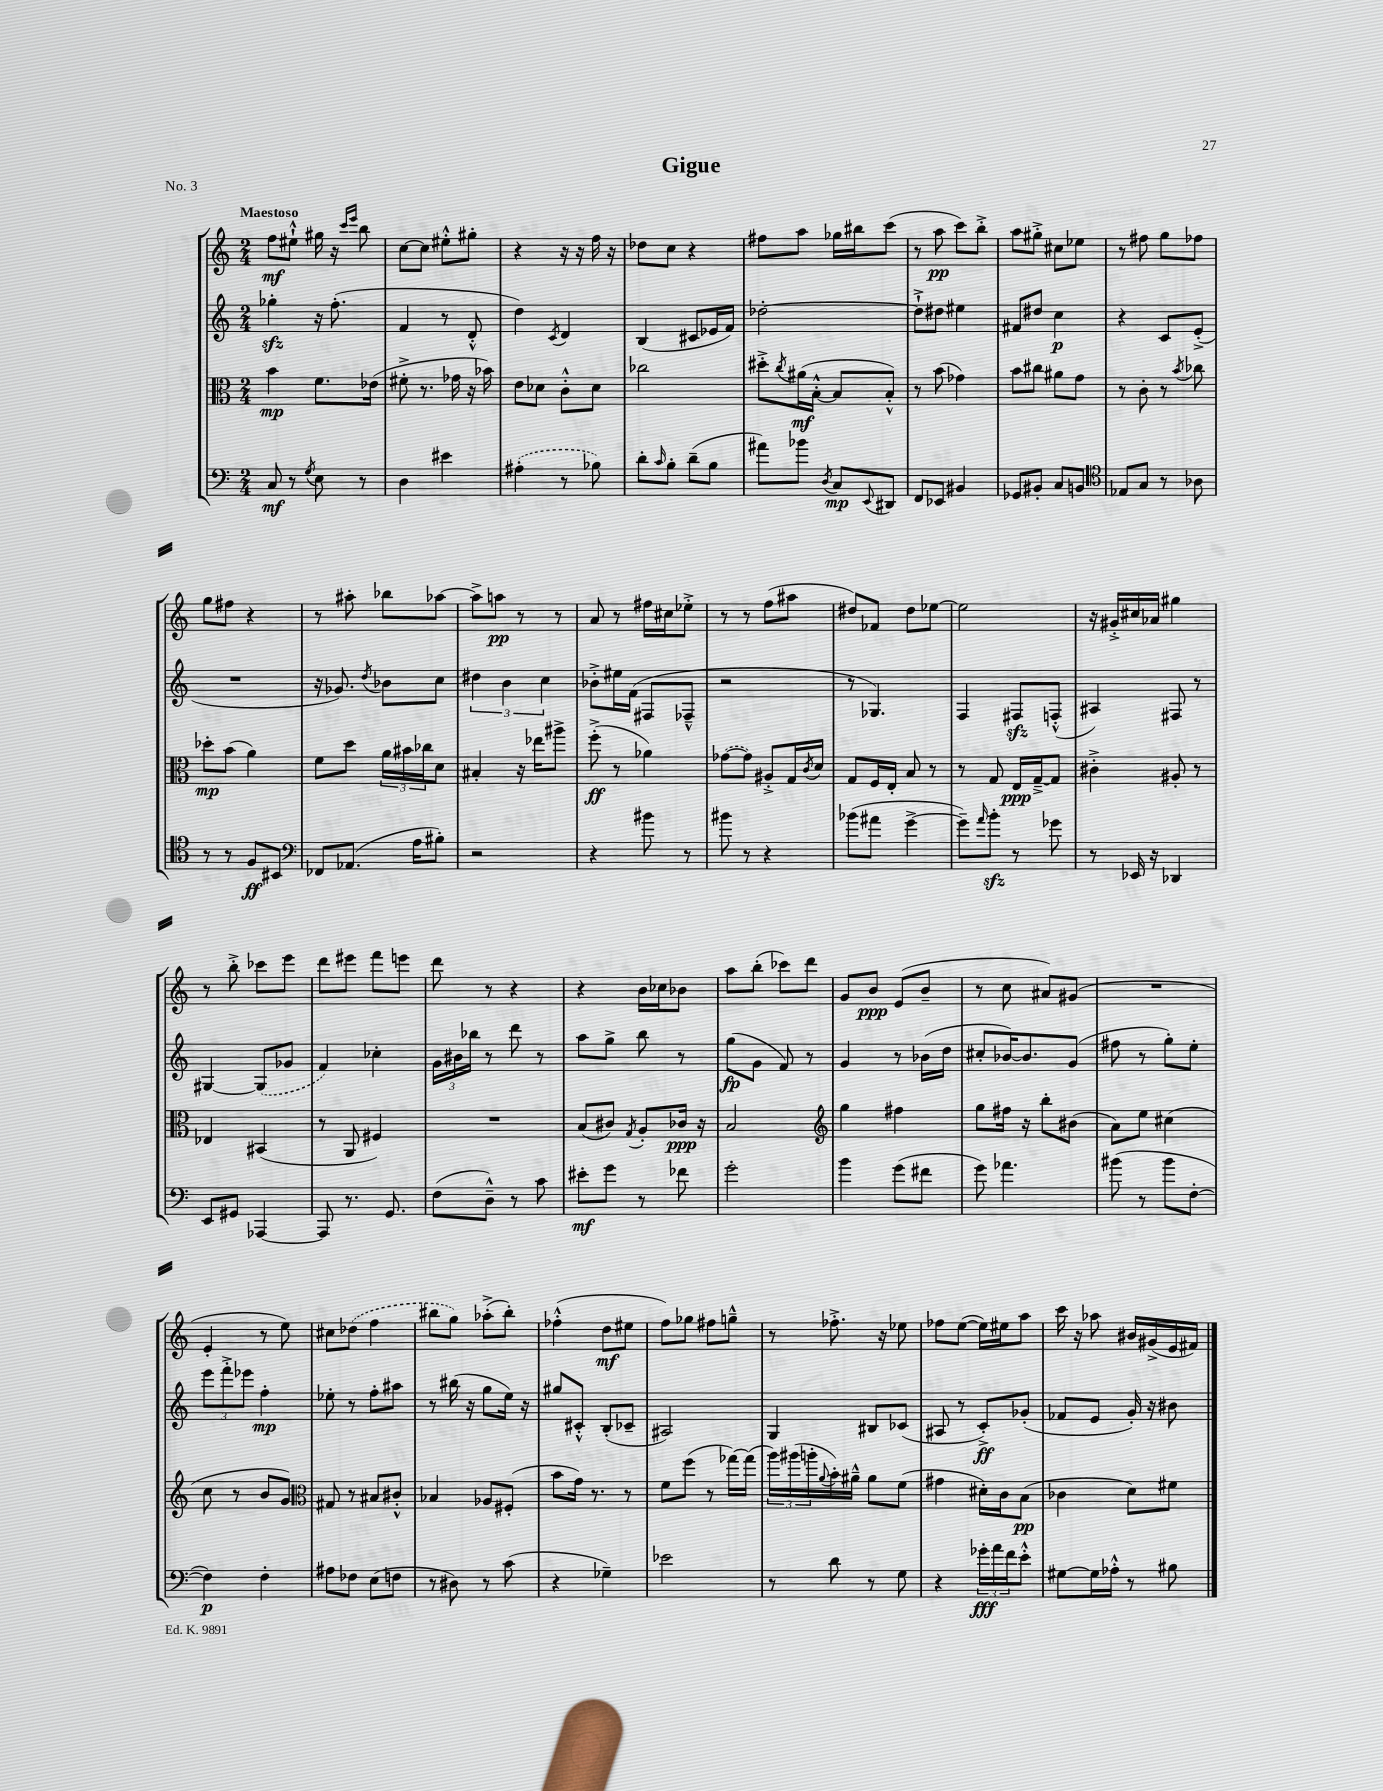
\header { title = "Gigue" piece = "No. 3" }
<<
\new StaffGroup <<
\new Staff = "s0" {
    \clef treble \key c \major \numericTimeSignature \time 2/4 \tempo "Maestoso"
    f''8\mf eis''8-!-^ gis''16 r16 \grace { c'''16 e'''16 } b''8 |
    c''8~ c''8 eis''8-.-^ gis''8-. |
    r4 r16 r16 f''16 r16 |
    des''8 c''8 r4 |
    fis''8 a''8 ges''16 bis''16 c'''8( |
    r8 a''8\pp c'''8) b''8-.-> |
    a''8 gis''8-.-> cis''8 ees''8 |
    r8 fis''8 g''8 fes''8 |
    g''8 fis''8 r4 |
    r8 ais''8-. bes''8 aes''8~ |
    aes''8-> a''8\pp r8 r8 |
    a'8 r8 fis''16 cis''16 ees''8-.-> |
    r8 r8 f''8( ais''8 |
    dis''8) fes'8 dis''8 ees''8~ |
    ees''2 |
    r16 gis'16-.-> cis''16 aes'16 gis''4 |
    r8 b''8-.-> ces'''8 e'''8 |
    d'''8 eis'''8 f'''8 e'''8 |
    d'''8 r8 r4 |
    r4 b'16 ces''16 bes'8 |
    a''8 b''8-.( ces'''8) d'''8 |
    g'8 b'8\ppp e'8( b'8-- |
    r8 c''8 ais'8) gis'8( |
    R2 |
    e'4-. r8 e''8) |
    cis''8 \once \slurDashed des''8( f''4 |
    bis''8 g''8) aes''8-.->( bis''8-.) |
    fes''4-.-^( d''8\mf eis''8 |
    f''8) ges''8 fis''8 g''8---^ |
    r8 fes''8.-.-> r16 ees''8 |
    fes''8 e''8~( e''16) eis''16 a''8 |
    c'''16 r16 aes''8 bis'16 gis'16->( e'16 fis'16) \bar "|." |
}
\new Staff = "s1" {
    \clef treble \key c \major \numericTimeSignature \time 2/4
    ges''4-.\sfz r16 f''8.-.( |
    f'4 r8 d'8-.-^ |
    d''4) \acciaccatura { c'8 } d'4 |
    b4( cis'8 ees'16 f'16) |
    des''2~-. |
    des''8-!-> dis''8 eis''4 |
    fis'8 dis''8 c''4\p |
    r4 c'8 e'8-.->( |
    R2 |
    r16 ges'8.) \acciaccatura { d''8 } bes'8 c''8 |
    \tuplet 3/2 { dis''4 b'4 c''4 } |
    bes'8-.-> eis''16 f'16( fis8 fes8---^ |
    r2 |
    r8 ges4.) |
    f4 fis8\sfz f8-.-^( |
    ais4) fis8 r8 |
    gis4~ \once \slurDashed gis8( ges'8 |
    f'4) ces''4-. |
    \tuplet 3/2 { g'16 bis'16 bes''16 } r8 d'''8 r8 |
    a''8 g''8-> b''8 r8 |
    g''8\fp( g'8 f'8) r8 |
    g'4 r8 bes'16( d''16 |
    cis''8-. bes'16~) bes'8. g'8( |
    fis''8 r8 g''8-.) e''8-. |
    \tuplet 3/2 { e'''8 f'''8-.-> ees'''8 } f''4-.\mp |
    ees''8-. r8 f''8-. ais''8 |
    r8 bis''16( r16 g''8 e''16) r16 |
    gis''8 cis'8-.-^ b8-.( ces'8-- |
    ais2) |
    g4 bis8 ces'8( |
    ais8 r8 c'8-.->\ff) ges'8-.( |
    fes'8 e'8 g'16-.) r16 bis'8 \bar "|." |
}
\new Staff = "s2" {
    \clef alto \key c \major \numericTimeSignature \time 2/4
    b'4\mp f'8. ees'16( |
    fis'8-.-> r8. ges'16 r16 bes'16) |
    e'8 des'8 c'8-.-^ des'8 |
    ces''2 |
    dis''8-.-> \acciaccatura { c''8 } ais'16\mf( b16~-.-^ b8 b8-.-^) |
    r8 b'8( ges'4) |
    b'8 cis''8 ais'8 g'8 |
    r8 c'8-. r8 \acciaccatura { b'8 } ces''8 |
    des''8-.\mp b'8( a'4) |
    f'8 d''8 \tuplet 3/2 { a'16 bis'16 ces''16 } d'8 |
    bis4-. r16 ees''16 ais''8-> |
    f''8-.->\ff( r8 aes'4) |
    \once \slurDashed ges'8~( ges'8) ais8-.-> g16 \acciaccatura { c'8 } d'16 |
    g8 f16 e16-. b8 r8 |
    r8 g8 e16\ppp g16~---> g8 |
    cis'4-.-> ais8-. r8 |
    ees4 bis,4( |
    r8 a,8 fis4) |
    R2 |
    b8( cis'8) \acciaccatura { g8 } a8-. ces'16\ppp r16 |
    b2 |
    \clef treble g''4 fis''4 |
    g''8 fis''16 r16 b''8-. bis'8( |
    a'8) e''8 cis''4( |
    c''8 r8 b'8 g'8) |
    \clef alto gis8 r8 bis8 cis'8-.-^ |
    bes4 aes8 fis8-.( |
    b'8 g'16) r8. r8 |
    f'8 f''8( r8 ges''16~) ges''16( |
    \tuplet 3/2 { a''16) ais''16( a''16-. } \appoggiatura { a'8 } b'16-.) ais'16---^ ais'8 f'8( |
    gis'4 dis'16-.) c'16 b8\pp( |
    ces'4 d'8) fis'8 \bar "|." |
}
\new Staff = "s3" {
    \clef bass \key c \major \numericTimeSignature \time 2/4
    c8\mf r8 \acciaccatura { g8 } e8 r8 |
    d4 eis'4 |
    \once \slurDashed ais4-.( r8 bes8) |
    d'8-. \grace { c'16 } b8-. d'8--( b8 |
    ais'8) bes'8 \acciaccatura { d8 } c8\mp \appoggiatura { e,8 } dis,8 |
    f,8 ees,8 bis,4 |
    ges,8 bis,8-. c8 b,8 |
    \clef tenor ees8 g8 r8 aes8 |
    r8 r8 f8\ff bis,8 |
    \clef bass fes,8 aes,8.( a16 bis8-.) |
    r2 |
    r4 bis'8 r8 |
    bis'8 r8 r4 |
    bes'8( ais'8 g'4~-> |
    g'8--) \grace { a'16 } b'8-.\sfz r8 ges'8 |
    r8 ees,16 r16 des,4 |
    e,8 gis,8 aes,,4~ |
    aes,,8 r8. g,8. |
    f8( d8---^) r8 c'8 |
    eis'8-.\mf g'8 r8 fes'8 |
    g'2-. |
    b'4 g'8( fis'8 |
    g'8) aes'4. |
    bis'8( r8 bis'8 f8~-. |
    f4\p) f4-. |
    ais8 fes8 e8( f8 |
    r8 dis8) r8 c'8( |
    r4 ges4--) |
    ees'2 |
    r8 d'8 r8 g8 |
    r4 \tuplet 3/2 { ges'16-.\fff a'16 f'16 } e'8-.-^ |
    gis8~ gis16 aes16-.-^ r8 bis8 \bar "|." |
}
>>
>>
\layout { \context { \Score \remove "Bar_number_engraver" } }
